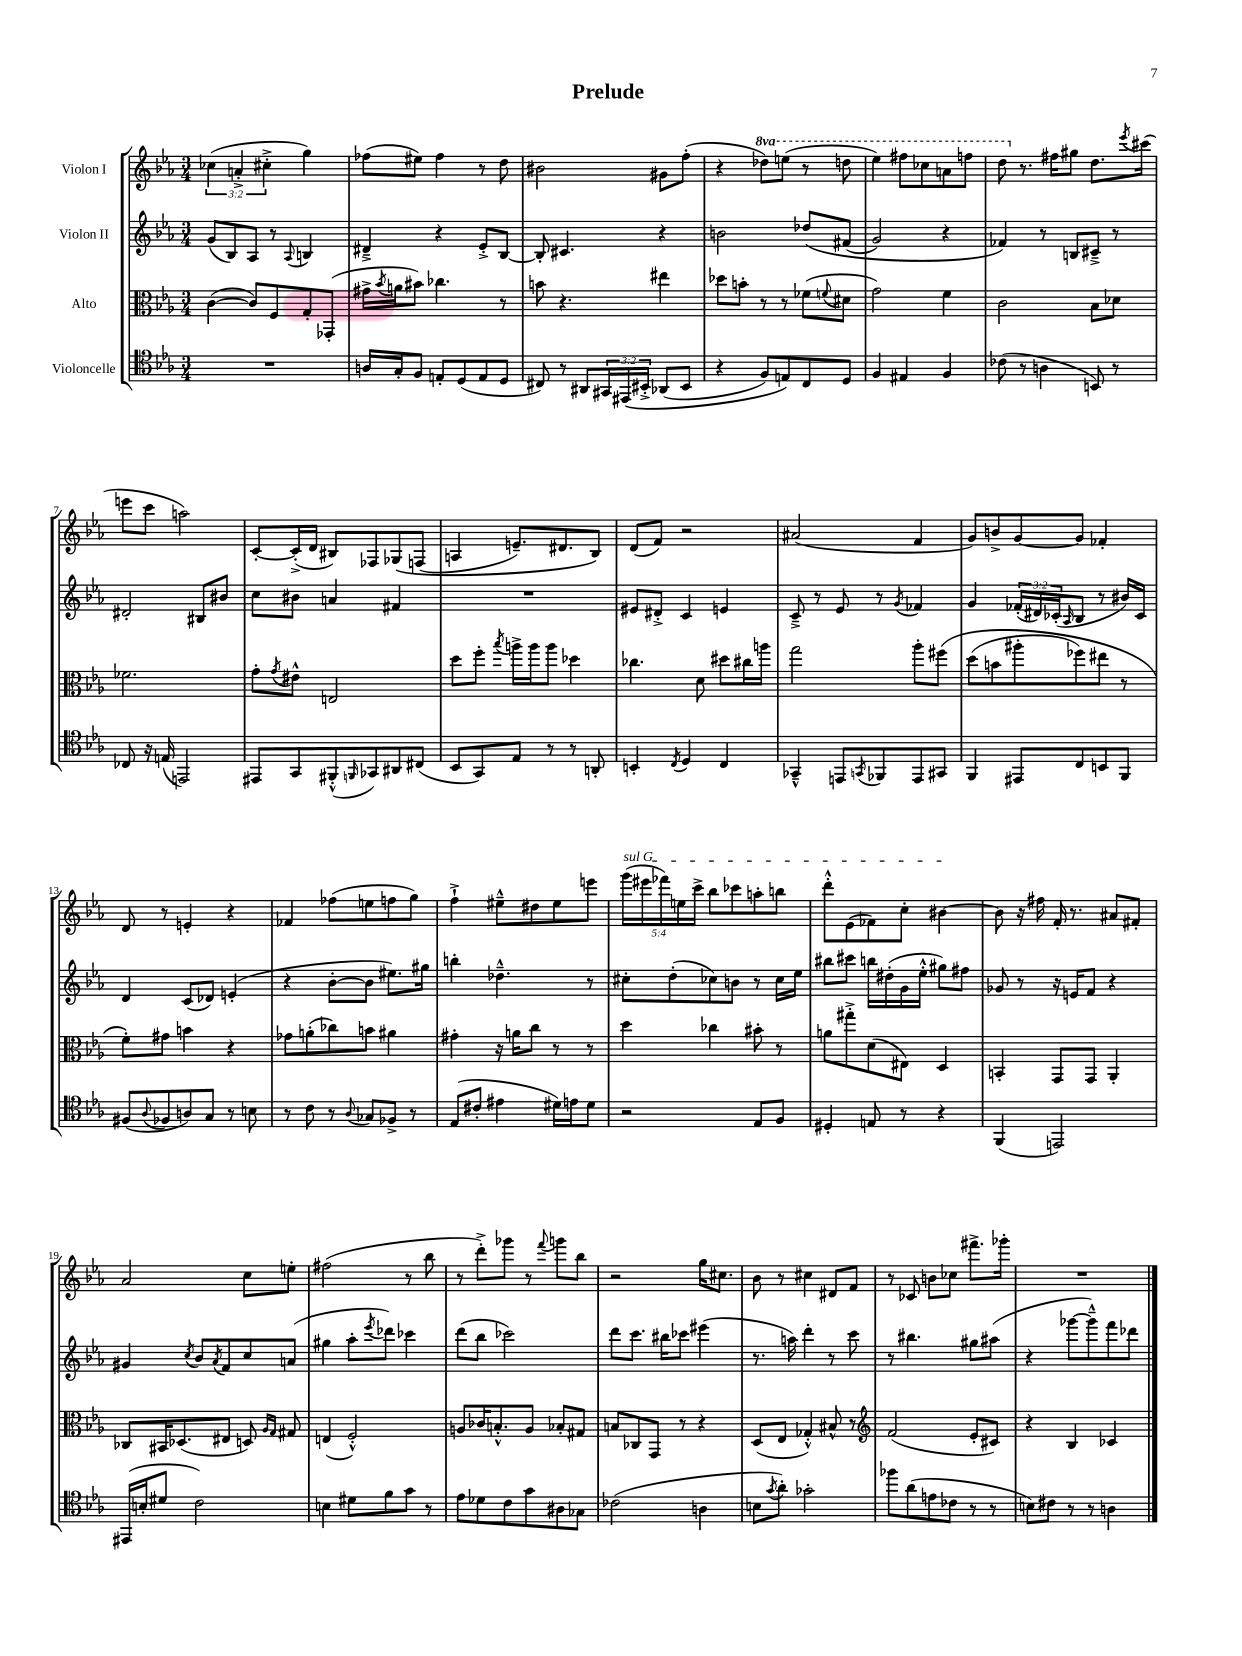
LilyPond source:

\header { title = "Prelude" }
<<
\new StaffGroup <<
\new Staff = "s0" \with { instrumentName = "Violon I" } {
    \clef treble \key ees \major \numericTimeSignature \time 3/4 \override Staff.TupletNumber.text = #tuplet-number::calc-fraction-text \set Staff.ottavationMarkups = #ottavation-simple-ordinals
    \tuplet 3/2 { ces''4( a'4-.-> cis''4-.-> } g''4) |
    fes''8( eis''8) fes''4 r8 d''8 |
    bis'2 gis'8 f''8-.( |
    r4 \ottava #1 des'''8) e'''8( r8 d'''8 |
    ees'''4) fis'''8 ces'''8 a''8 f'''8 |
    d'''8 \ottava #0 r8. fis''16 gis''8 d''8. \acciaccatura { ees'''8 } cis'''16( |
    e'''8 c'''8 a''2) |
    c'8~-. c'16-.->( d'16 bis8) fes8 ges8\( f8( |
    a4 e'8.--) dis'8. bes8\) |
    d'8( f'8) r2 |
    ais'2( f'4 |
    g'8) b'8-> g'8~ g'8 fes'4-. |
    d'8 r8 e'4-. r4 |
    fes'4 fes''8( e''8 f''8 g''8) |
    f''4-!-> eis''8---^ dis''8 eis''8 e'''8 |
    \tuplet 5/4 { \once \override TextSpanner.bound-details.left.text = \markup { \italic "sul G" } g'''16\startTextSpan( eis'''16 fes'''16) e''16 c'''16-> } bes''8 ces'''8 a''8-. b''8 |
    d'''8-.-^ ees'8( fes'8) c''8-. bis'4~\stopTextSpan |
    bis'8 r16 fis''16 f'16-. r8. ais'8 fis'8-. |
    aes'2 c''8 e''8-. |
    fis''2( r8 bes''8 |
    r8 d'''8-.->) ges'''8 r8 \appoggiatura { f'''8 } g'''8 bes''8 |
    r2 g''16 cis''8. |
    bes'8 r8 cis''4 dis'8 f'8 |
    r8 ces'8 b'8 ces''8 fis'''8.-> ges'''16-. |
    R2. \bar "|." |
}
\new Staff = "s1" \with { instrumentName = "Violon II" } {
    \clef treble \key ees \major \numericTimeSignature \time 3/4 \override Staff.TupletNumber.text = #tuplet-number::calc-fraction-text
    g'8( bes8) aes8 r8 \appoggiatura { aes8 } b4 |
    dis'4---> r4 ees'8-.-> bes8~ |
    bes8-. cis'4. r4 |
    b'2 des''8\( fis'8( |
    g'2) r4 |
    fes'4\) r8 b8 cis'8---> r8 |
    dis'2-. bis8 bis'8 |
    c''8 bis'8 a'4 fis'4 |
    R2. |
    eis'8 dis'8-.-> c'4 e'4 |
    c'8---> r8 ees'8 r8 \acciaccatura { g'8 } fes'4 |
    g'4 \tuplet 3/2 { fes'16-.( dis'16) ces'16-.( } \grace { aes16 } bes8 r8 bis'16) ces'16 |
    d'4 c'8( des'8) e'4-.( |
    r4 bes'8~-. bes'8 eis''8.) gis''16 |
    b''4-. des''4.---^ r8 |
    cis''8-. d''8-.( ces''8) b'8 r8 ces''16 ees''16 |
    bis''8 cis'''8 b''16 dis''16-.( g'16 ees''16-.-^ gis''8) fis''8 |
    ges'8 r8 r16 e'16 f'8 r4 |
    gis'4 \acciaccatura { c''8 } bes'8 \acciaccatura { aes'8 } f'8 c''8 a'8( |
    gis''4 aes''8-. \acciaccatura { ees'''8 } des'''8) ces'''4 |
    d'''8( bes''8 ces'''2) |
    d'''8 c'''8. bis''16 ces'''8 eis'''4( |
    r8. a''16) d'''4-. r8 c'''8 |
    r8 bis''4. gis''8 ais''8( |
    r4 ges'''8~ ges'''8---^) f'''8 des'''8 \bar "|." |
}
\new Staff = "s2" \with { instrumentName = "Alto" } {
    \clef alto \key ees \major \numericTimeSignature \time 3/4
    c'4~( c'8) f8 g8-. ges,8-.( |
    gis'16-> \acciaccatura { bes'8 } a'16 bis'8) ces''4. r8 |
    b'8 r4. eis''4 |
    des''8 b'8-. r8 r8 fes'8( \appoggiatura { f'8 } dis'8 |
    g'2) f'4 |
    c'2 bes8 des'8 |
    fes'2. |
    g'8-. \acciaccatura { g'8 } eis'8-^ e2 |
    d''8 f''8-. \acciaccatura { bes''8 } a''16-> a''16 a''8 des''4 |
    ces''4. d'8 dis''8 cis''16 a''16 |
    g''2 aes''8-. fis''8\( |
    d''8( b'8 ais''8-. fes''8) eis''8 r8 |
    f'8-.\) gis'8 b'4 r4 |
    ges'8 a'8-.( ces''8) b'8 ais'4 |
    gis'4-. r16 a'16 c''8 r8 r8 |
    d''4 ces''4 bis'8-. r8 |
    a'8 gis''8-.-> d'8( eis8) d4 |
    b,4-. g,8 g,8 aes,4-. |
    ces8 bis,16 des8.( eis8 d8) \grace { aes16 g16 } gis8 |
    e4( f2-.-^) |
    a8 ces'16 b8.-.-^ a8 bes8-. gis8 |
    b8 ces8 g,8 r8 r4 |
    d8( ees8 ges4-.-^) bis8-^ r8 |
    \clef treble f'2( ees'8-. cis'8) |
    r4 bes4 ces'4 \bar "|." |
}
\new Staff = "s3" \with { instrumentName = "Violoncelle" } {
    \clef tenor \key ees \major \numericTimeSignature \time 3/4 \override Staff.TupletNumber.text = #tuplet-number::calc-fraction-text
    R2. |
    a16 g16-. f8 e8-. d8( e8 d8 |
    cis8) r8 ais,8 \tuplet 3/2 { gis,16 eis,16\( bis,16-.-> } aes,8( bis,8 |
    r4 f8) e8\) c8 d8 |
    f4 eis4 f4 |
    ces'8( r8 a4 b,8) r8 |
    ces8 r16 e16( e,2) |
    eis,8 g,8 fis,8-.-^( \grace { f,16 } ges,8) ais,8 cis8( |
    bes,8 g,8) ees8 r8 r8 a,8-. |
    b,4-. \acciaccatura { c8 } d4 c4 |
    ges,4---^ e,8 \acciaccatura { g,8 } fes,8 e,8 gis,8 |
    f,4 eis,8 c8 b,8 f,8 |
    fis8( \appoggiatura { aes8 } fes8 a8) g8 r8 b8 |
    r8 c'8 r8 \appoggiatura { aes8 } ges8 fes8-> r8 |
    ees8( cis'8-. eis'4 dis'16) e'16 dis'8 |
    r2 ees8 f8 |
    dis4-. e8 r8 r4 |
    f,4( e,2) |
    eis,16( b16-. dis'8 c'2) |
    b4 dis'8 f'8 g'8 r8 |
    ees'8 des'8 c'8 g'8 ais8 ges8 |
    ces'2( a4 |
    b8 \acciaccatura { g'8 } aes'8-.) ges'2-. |
    fes''8 aes'8( e'8 ces'8 r8 r8 |
    b8) cis'8 r8 r8 a4 \bar "|." |
}
>>
>>
